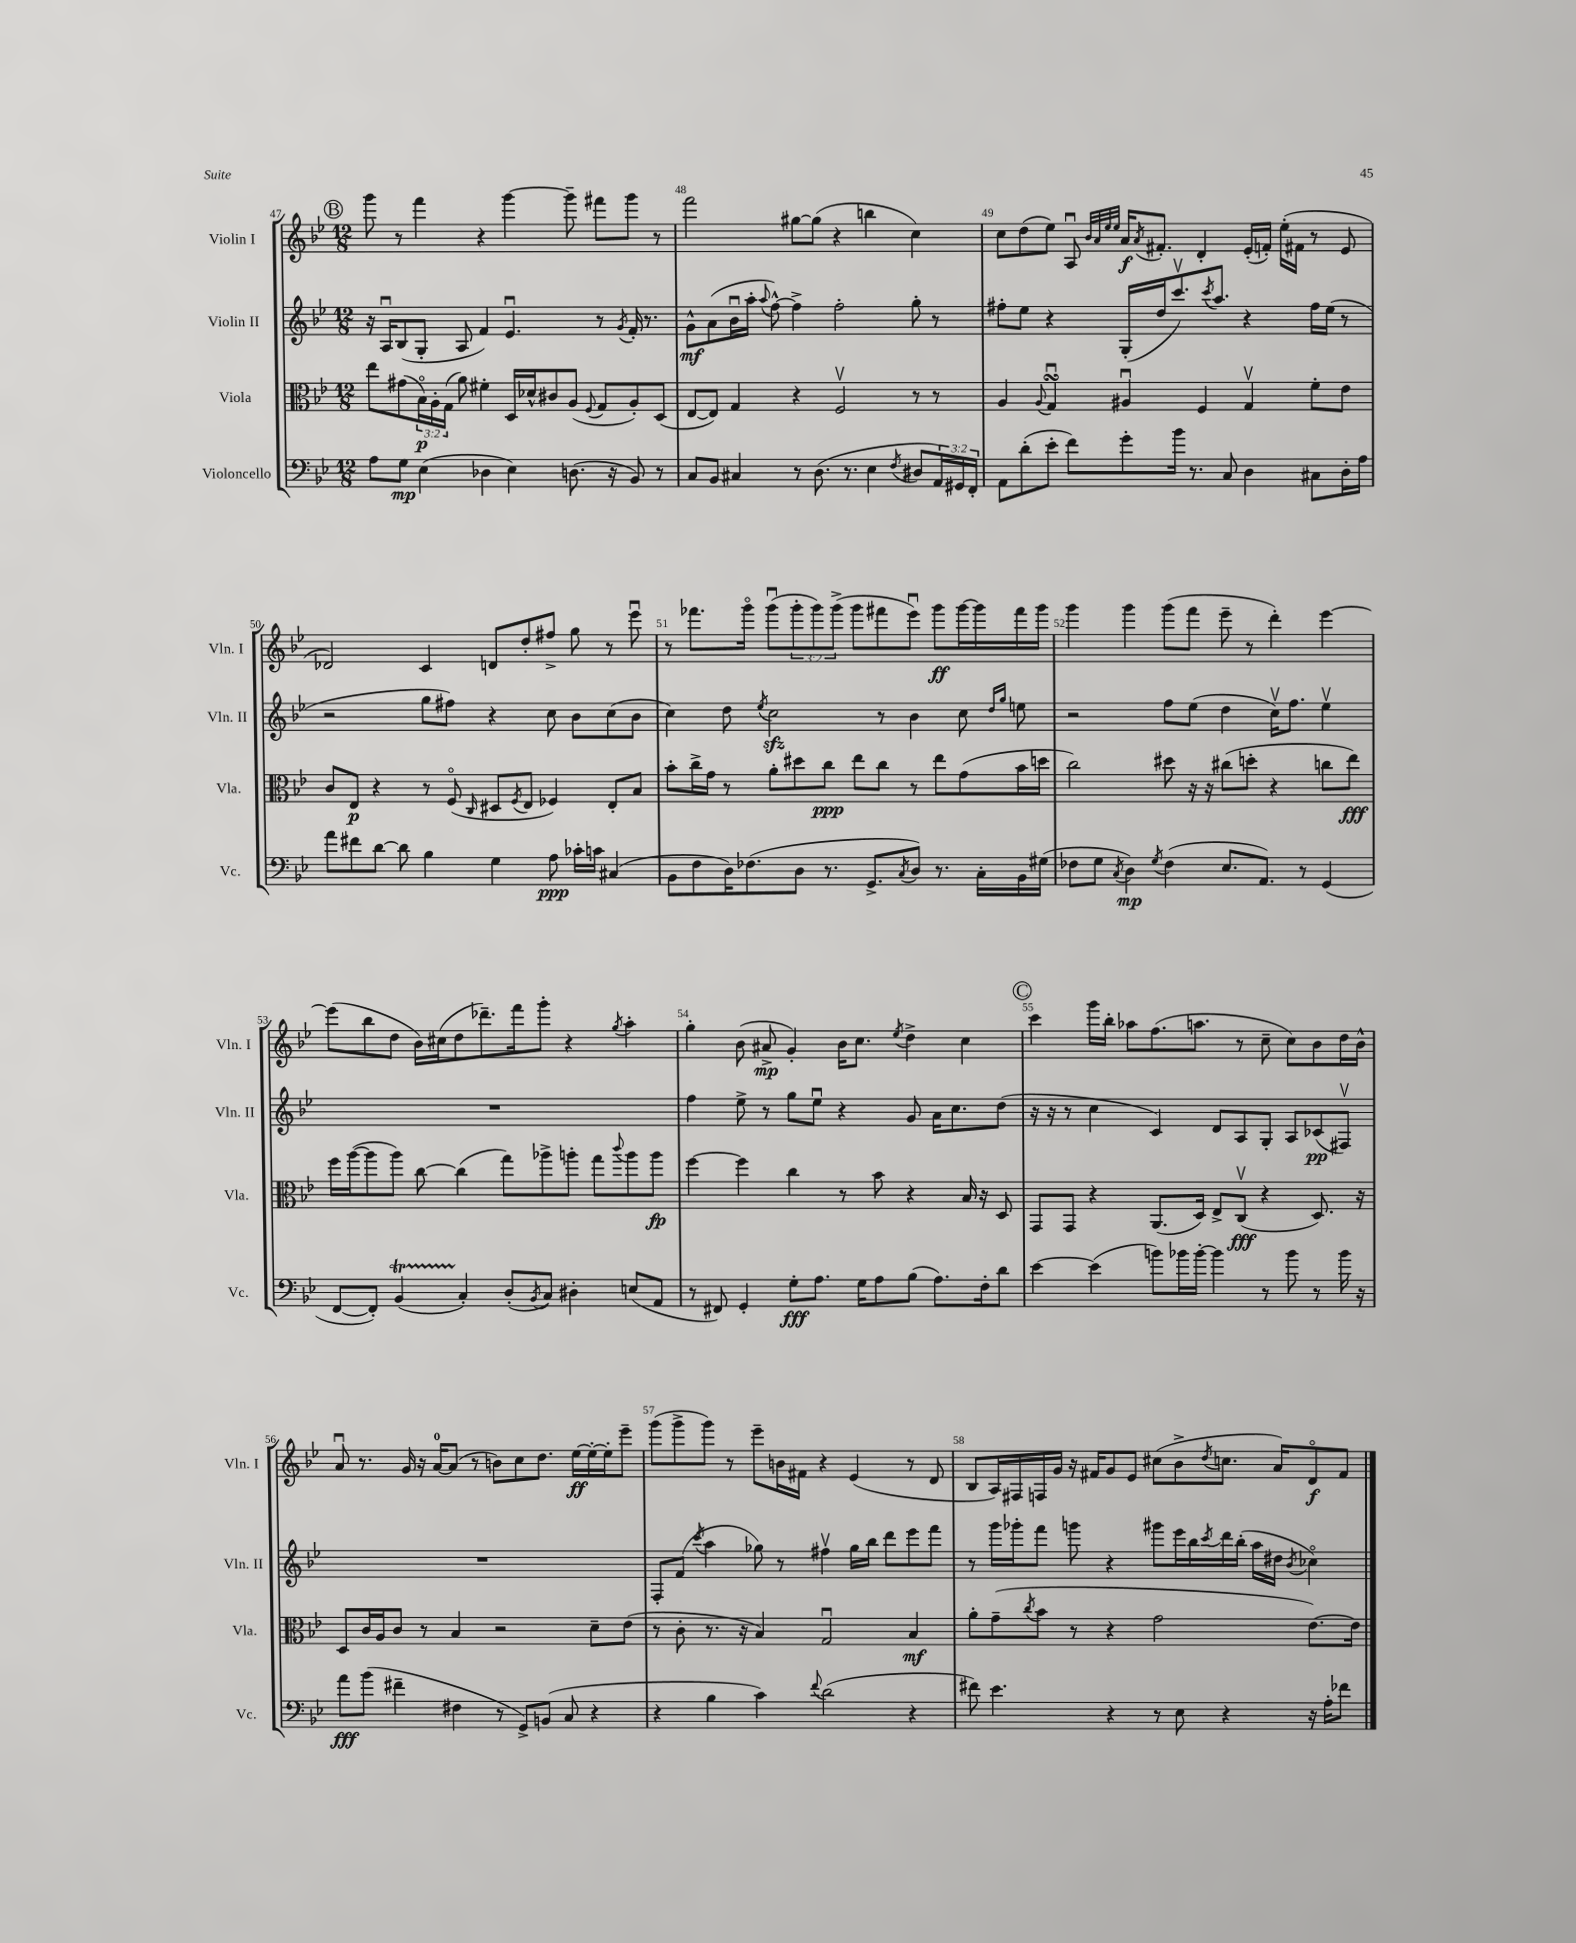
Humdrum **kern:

**kern	**kern	**kern	**kern
*staff4	*staff3	*staff2	*staff1
*clefF4	*clefC3	*clefG2	*clefG2
*k[b-e-]	*k[b-e-]	*k[b-e-]	*k[b-e-]
*M12/8	*M12/8	*M12/8	*M12/8
8A	8ee-	16r	8ggg
.	.	16Au	.
8G	(8g#	(8B-	8r
(4E-	24B-o)	8G'	4fff
.	24A'	.	.
.	(24G	.	.
.	8a)	8A	.
4D-	4f#'	4f)	4r
4E-)	16D	4.e-u	[4ggg
.	16d-^^	.	.
.	8c#	.	.
(8.D	(8A	.	8ggg~]
.	8qqF	.	.
.	8G	8r	8fff#
16r	.	.	.
.	.	8qg	.
8BB-)	8A')	16f'	8ggg
.	.	8.r	.
8r	(8D	.	8r
=	=	=	=
8C	[8E-	8g^^	2fff
8BB-	8E-])	(8a	.
4C#	4G	16b-u	.
.	.	16aa'	.
.	.	8qqaa	.
.	.	[8ff^^)	.
8r	4r	4ff^]	[8gg#
(8.D	.	.	(8gg#]
.	2Fv	2ff'	4r
8.r	.	.	.
4E-	.	.	4bb
8qF	.	.	.
8D#	8r	8gg'	4cc)
24AA)	8r	8r	.
24GG#	.	.	.
24FF'	.	.	.
=	=	=	=
8AA	4A	8ff#'	8cc
(8d'	.	8ee-	(8dd
.	8qqA	.	.
8e-'	4Gu	4r	8ee-)
8f)	.	.	8Au
.	.	.	32qqb-
.	.	.	32qqa
.	.	.	32qqee-
.	.	.	32qqee-
8g'	4A#u	(16G'	16a
.	.	.	8qa
.	.	16dd	8.f#'
16b-	.	8.cccv)	.
8.r	.	.	.
.	4F	.	4d'
.	.	8qccc	.
.	.	8.aa	.
8C	.	.	.
4D	4Gv	4r	(16e-'
.	.	.	16f')
.	.	.	(16ee-'
.	.	.	16f#
8C#	8f'	16ff#	8r
.	.	(16ee-	.
16D'	8e-	8r	8e-
16A	.	.	.
=	=	=	=
8a	8c	2r	2d-)
8f#	8E-	.	.
[8d	4r	.	.
8d]	.	.	.
4B-	8r	8gg	4c
.	(8Fo	8ff#)	.
.	16qqC	.	.
4G	8D#	4r	8d
.	8qF	.	.
.	8E-	.	8dd'
8A	4F-)	8cc	8ff#^
16c-'	.	8b-	8gg
16c	.	.	.
(4C#	8E-'	(8cc	8r
.	8B-	8b-	8eee-u
=	=	=	=
8BB-	8b-'	4cc)	8r
8F	16cc^	.	8.fff-
.	16g	.	.
16D)	8r	8dd	.
(8.F-	.	.	16gggo
.	.	8qee-	.
.	8a'	2cc	(8gggu
8D	8dd#	.	12ggg'
.	.	.	12ggg)
8.r	8cc	.	.
.	.	.	(12ggg^
.	8ee-	.	8ggg
8.GG^	.	.	.
.	8cc	8r	8fff#
8qC	.	.	.
8D)	8r	4b-	8eee-u)
8.r	8ee-	.	8ggg
.	(8g	8cc	[16ggg
16C'	.	.	16ggg]
.	.	16qqdd	.
.	.	16qqgg	.
16BB-	16b-	8ee	16fff#
(16G#	16dd	.	16ggg
=	=	=	=
8F-	2cc)	2r	4ggg
8G	.	.	.
8qC	.	.	.
4D)	.	.	4ggg
8qG	.	.	.
(4F-	8dd#	8ff	(8ggg
.	16r	(8ee-	8fff
.	16r	.	.
8.E-	(8cc#	4dd	8eee-~
.	8dd'	.	8r
8.AA)	.	.	.
.	4r	16ccv)	4ddd')
.	.	8.ff	.
8r	.	.	.
(4GG	8cc	4ee-v	[4eee-
.	8ee-)	.	.
=	=	=	=
[8FF	16ff	1.r	(8eee-]
.	([16aa	.	.
8FF'])	8aa]	.	8bb-
(4BB-	8aa)	.	8dd
.	[8cc	.	16b-)
.	.	.	(16cc#
4C')	(4cc]	.	8dd
.	.	.	8.ddd-~)
(8D'	8gg)	.	.
.	.	.	16fff
8qBB-	.	.	.
8C)	8aa-^	.	8ggg'
4D#'	8aa'	.	4r
.	8gg	.	.
.	8qqccc	.	8qgg
(8E	8aa	.	4aa'
8AA	8aa	.	.
=	=	=	=
8r	[4ff	4ff	4gg'
8FF#)	.	.	.
4GG'	4ff]	8ee-^	(8b-
.	.	8r	8a#^
8G'	4cc	8gg	4g')
8.A	.	8ee-u	.
.	8r	4r	16b-
16G	.	.	8.cc
8A	8b-	.	.
.	.	.	8qee-
(8B-	4r	8g	4dd^
8.A)	.	16a	.
.	.	8.cc	.
.	16B-	.	4cc
16F'	16r	.	.
8d	8D	(8dd	.
=	=	=	=
[4e-	8GG	16r	4ccc
.	.	16r	.
.	8GG	8r	.
(4e-]	4r	4cc	16ggg
.	.	.	16bb-'
.	.	.	8aa-
8b)	(8.AA	4c)	(8.ff
16b-	.	.	.
[16b-'	16D)	.	8.aa
4b-]	8E-^	8d	.
.	(8Cv	8A	8r
8r	4r	8G'	8cc~
8b-	.	8A	8cc)
8r	8.D)	(8c-	8b-
16b-	.	8F#v)	16dd
16r	16r	.	16b-^^
=	=	=	=
8a	8D	1.r	8au
(8b-	16c	.	8.r
.	16A	.	.
4f#~	8c	.	.
.	.	.	16g
.	8r	.	16r
.	.	.	[16a
4F#	4B-	.	(8a]
.	.	.	8r
8r	2r	.	8b)
8GG^)	.	.	8cc
(8BB	.	.	8.dd
8C	.	.	.
.	.	.	[16ee-
4r	8d~	.	16ee-'_
.	.	.	16ee-']
.	(8e-	.	8eee-~
=	=	=	=
4r	8r	8F'	(8ggg
.	8c'	(8f	8ggg^
.	.	8qccc	.
4B-	8.r	4aa	8ggg)
.	.	.	8r
.	16r	.	.
4c)	4B-)	8gg-)	8eee-~
.	.	8r	16b
.	.	.	16f#
8qqf	.	.	.
(2d	2Gu	4ff#v	4r
.	.	16gg-	(4e-
.	.	16bb-	.
.	.	8ddd	.
4r	4B-	8eee-	8r
.	.	8fff	8d
=	=	=	=
8f#)	8a'	8r	8B-
4.e-	(8g~	16ggg	16A)
.	.	16ggg-'	16F#
.	8qcc	.	.
.	8b-	8fff	16F
.	.	.	16g
.	8r	8ggg	16r
.	.	.	16f#
4r	4r	4r	8g
.	.	.	8e-
8r	2g	8ggg#	(8cc#
8E-	.	16eee-	8b-^
.	.	16bb-	.
.	.	8qccc	8qdd
4r	.	16ddd	8.cc
.	.	(16bb-'	.
.	.	16aa	.
.	.	16dd#	16a)
.	.	8qb-	.
16r	[8.e-)	4cc-o)	8do
16A'	.	.	.
8f-	.	.	8f#
.	16e-]	.	.
==	==	==	==
*-	*-	*-	*-
